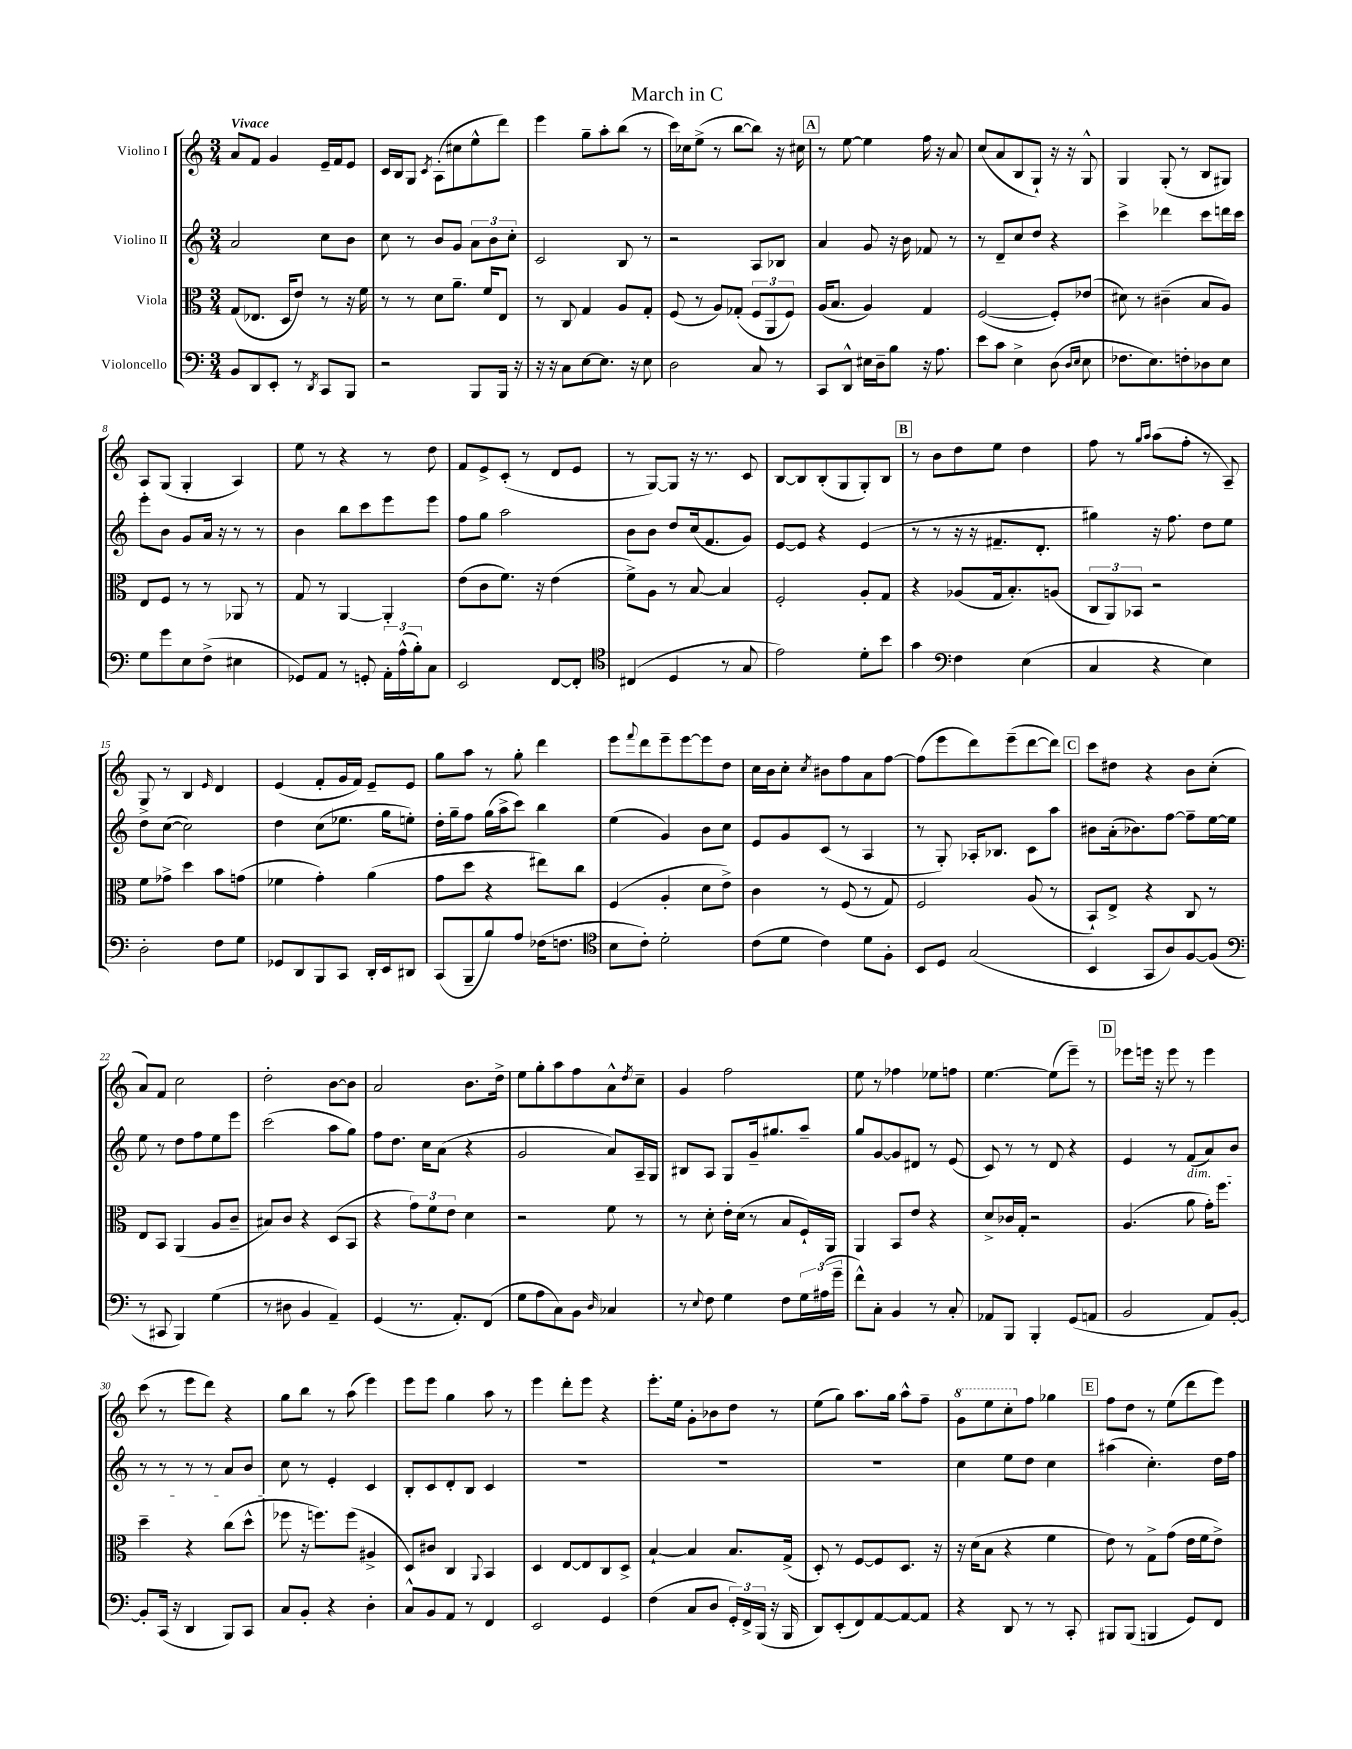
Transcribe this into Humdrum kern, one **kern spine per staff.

**kern	**kern	**kern	**kern
*part4	*part3	*part2	*part1
*staff4	*staff3	*staff2	*staff1
*I"Violoncello	*I"Viola	*I"Violino II	*I"Violino I
*clefF4	*clefC3	*clefG2	*clefG2
*k[]	*k[]	*k[]	*k[]
*M3/4	*M3/4	*M3/4	*M3/4
=1	=1	=1	=1
!	!	!	!LO:TX:a:B:t=Vivace
8BB/L	(8G/L	2a/	8a/L
8DD/	8.E-X/J	.	8f/J
8EE'/J	.	.	4g/
.	16D/KL	.	.
8r	8e/J)	.	.
8qDD/	.	.	.
8CC/L	8r	8cc\L	16e~/LL
.	.	.	16f/J
8BBB/J	16r	8b\J	8e/J
.	16f\	.	.
=2	=2	=2	=2
2r	8r	8cc\	16c/LL
.	.	.	16B/J
.	8r	8r	8G/J
.	.	.	8qc/
.	8d\L	8b/L	(8A'\L
.	8.a~\J	8g/J	8cc#X\
8BBB/L	.	12a\L	8ee^^\
.	16f/KL	.	.
.	.	12b\	.
16BBB/Jk	8E/J	.	8ddd\J)
.	.	12cc'\J	.
16r	.	.	.
=3	=3	=3	=3
16r	8r	2c/	4eee\
16r	.	.	.
8C\L	8C/	.	.
[8E\	4G/	.	8gg~\L
8.E\J]	.	.	8aa'\
.	8A/L	8B/	(8bb\J
16r	.	.	.
8E\	8G'/J	8r	8r
=4	=4	=4	=4
2D\	(8F/	2r	16ccc\LL)
.	.	.	16cc-X\J
.	8r	.	(8ee^\J
.	8A/L)	.	8r
.	(8G-X'/J	.	[8bb\L
8C/	12F/L	8A/L	8bb\J])
.	12AA/	.	.
8r	.	8B-X/J	16r
.	12F/J)	.	.
.	.	.	16cc#X\
!!LO:REH:place=s1:t=A
=5	=5	=5	=5
8CC/L	(16A/KL	4a/	8r
.	8.B/J	.	.
8DD^^/J	.	.	[8ee\
16E#X\LL	4A/)	8g/	4ee\]
16D~\J	.	.	.
8B\J	.	16r	.
.	.	16b\	.
16r	4G/	8f-X/	16ff\
8.A\	.	.	16r
.	.	8r	8a/
=6	=6	=6	=6
8e\L	([2F/	8r	(8cc/L
8c\J	.	8d~/L	8a/
4E^\	.	8cc/	8B/
.	.	8dd/J	8G`/J)
(8D\	8F'/L])	4r	16r
.	.	.	16r
16qqD/LL	.	.	.
16qqE/JJ	.	.	.
8E\	(8e-X/J	.	8G^^/
=7	=7	=7	=7
8.F-X\L	8d#X\)	4ccc^\	4G/
.	8r	.	.
8.E\)	.	.	.
.	(4c#X~\	4ddd-X\	(8G'/
8Fn'\	.	.	8r
8D-X\	8B/L	8ccc\L	8B/L
8E\J	8A/J)	16dddn\L	8G#X/J)
.	.	16ccc\JJ	.
!!LO:LB:g=z
=8	=8	=8	=8
8G\L	8E/L	8eee'\L	8A/L
8g\	8F/J	8b\J	(8G/J
8E\	8r	8g/L	4G'/
(8F^\J	8r	16a/Jk	.
.	.	16r	.
4E#X\	8AA-X/	8r	4A/)
.	8r	8r	.
=9	=9	=9	=9
8GG-X/L)	8G/	4b\	8ee\
8AA/J	8r	.	8r
8r	[4AA/	8bb\L	4r
8GGn'/	.	8ccc\	.
24AA'\LL	4AA'/]	8eee\	8r
(24A^^\	.	.	.
24B'\J)	.	.	.
8C\J	.	8eee\J	8dd\
=10	=10	=10	=10
2EE/	(8e\L	8ff\L	8f/L
.	8c\	8gg\J	8e^/
.	8.f\J)	2aa\	(8c'/J
.	.	.	8r
.	16r	.	.
[8FF/L	(4e\	.	8d/L
8FF'/J]	.	.	8e/J
=11	=11	=11	=11
*clefC4	*	*	*
(4C#X/	8f^\L)	8b\L	8r
.	8A\J	8b\J	[8G/L)
4D/	8r	8dd/L	8G/J]
.	[8B/	(16cc/k	16r
.	.	8.f/	8.r
8r	4B/]	.	.
8G/	.	8g/J)	8c/
=12	=12	=12	=12
2e\)	2F'/	[8e/L	[8B/L
.	.	8e/J]	8B/]
.	.	4r	(8B'/
.	.	.	8G/
8d'\L	8A'/L	(4e/	8G'/)
8b\J	8G/J	.	8B/J
!!LO:REH:place=s1:t=B
=13	=13	=13	=13
4g\	4r	8r	8r
.	.	8r	8b\L
*clefF4	*	*	*
4F\	(8A-X/L	16r	8dd\
.	.	16r	.
.	16G/k	8.f#X~/L	8ee\J
.	8.B'/)	.	.
(4E\	.	.	4dd\
.	.	8.d'/J	.
.	(8An/J	.	.
=14	=14	=14	=14
4C/	12C/L	4gg#X\)	8ff\
.	12AA/)	.	.
.	.	.	8r
.	12BB-X/J	.	.
.	.	.	16qqgg/LL
.	.	.	16qqaa/JJ
4r	2r	16r	(8aa\L
.	.	8.ff\	.
.	.	.	8ff'\J
4E\)	.	8dd\L	8r
.	.	8ee\J	8A~/)
!!LO:LB:g=z
=15	=15	=15	=15
2D'\	8f\L	8dd\L	8G^/
.	8g-X^\J	([8cc\J	8r
.	4dd\	2cc\])	4B/
.	.	.	16qqe/
8F\L	8b\L	.	4d/
8G\J	(8gn\J	.	.
=16	=16	=16	=16
8GG-X/L	4f-X\	4dd\	(4e/
8DD/	.	.	.
8BBB/	4g'\)	(8cc\L	8f'/L
8CC/J	.	8.ee-X\J	16g/L
.	.	.	16f/JJ)
16DD'/LL	(4a\	.	8e~/L
16EE/J	.	16gg\KL	.
8DD#X/J	.	8een'\J)	8e/J
=17	=17	=17	=17
(8CC/L	8g\L	16dd'\LL	8gg\L
.	.	16gg~\J	.
8BBB~/	8dd\J	8ff\J	8aa\J
8B/)	4r	(16gg\LL	8r
.	.	16aa^\J	.
8A/J	.	8ccc\J)	8gg'\
(16F-X\KL	8ee#X\L)	4bb\	4ddd\
8.Fn\J	.	.	.
.	8cc\J	.	.
=18	=18	=18	=18
*clefC4	*	*	*
8B\L	(4F/	(4ee\	8eee\L
.	.	.	8qqfff/
8c'\J)	.	.	8ddd\
2d'\	4A'/	4g/)	8eee~\
.	.	.	[8eee\
.	8d\L	8b\L	8eee\]
.	8e^\J)	8cc\J	8dd\J
=19	=19	=19	=19
(8c\L	4c\	8e/L	16cc\LL
.	.	.	16b\J
8d\J	.	8g/	8cc'\J
.	.	.	8qcc/
4c\)	8r	(8c/J	8b#X\L
.	(8F/	8r	8ff\
8d\L	8r	4A/	8a\
8F'\J	8G/)	.	[8ff\J
=20	=20	=20	=20
8BB/L	2F/	8r	(8ff\L]
8D/J	.	8G'/)	8eee\
(2G/	.	16A-X'/KL	8ddd\)
.	.	8.B-X/J	.
.	.	.	(8eee~\
.	(8A/	8c\L	[8ddd\
.	8r	8aa\J	8ddd\J])
!!LO:REH:place=s1:t=C
=21	=21	=21	=21
4BB/	8BB`/L)	8b#X\L	8ccc\L
.	8E^/J	(16a'\k	8dd#X\J
.	.	8.b-X\)	.
8GG/L	4r	.	4r
8A/)	.	[8ff\J	.
[8F/	8C/	8ff~\L]	8b\L
(8F/J]	8r	[16ee\L	(8cc'\J
.	.	16ee\JJ]	.
!!LO:LB:g=z
=22	=22	=22	=22
*clefF4	*	*	*
8r	8E/L	8ee\	8a/L)
8CC#X/	8BB/J	8r	8f/J
4BBB/)	(4AA/	8dd\L	2cc\
.	.	8ff\	.
(4G\	8A/L	8ee\	.
.	8c~/J	8eee\J	.
=23	=23	=23	=23
8r	8B#X/L)	(2ccc\	2dd'\
8D#X\	8c/J	.	.
4BB/	4r	.	.
4AA~/)	(8D/L	8aa\L	[8b\L
.	8BB/J	8gg\J)	8b\J]
=24	=24	=24	=24
(4GG/	4r	8ff\L	2a/
.	.	8.dd\J	.
8.r	12g\L)	.	.
.	.	16cc\KL	.
.	12f\	.	.
.	.	(8a\J	.
.	12e\J	.	.
8.AA'/L)	.	.	.
.	4d\	4r	8.b\L
(8FF/J	.	.	.
.	.	.	16dd^\Jk
=25	=25	=25	=25
8G\L	2r	2g/	8ee\L
8A\	.	.	8gg'\
8C\)	.	.	8aa\
8BB\J	.	.	8ff\
16qqD/	.	.	.
4C-X/	8f\	8a/L)	8a^^\
.	.	.	8qdd/
.	8r	16A~/L	8cc~\J
.	.	16G/JJ	.
=26	=26	=26	=26
8r	8r	8B#X/L	4g/
8qqE/	.	.	.
8F\	8d'\	8A/J	.
4G\	16e'\LL	8G/L	2ff\
.	(16d\JJ	.	.
.	8r	16g~/k	.
.	.	8.gg#X/	.
8F\L	8B/L	.	.
24G\L	16F`/L)	8aa~/J	.
(24A#X\	.	.	.
.	16AA/JJ	.	.
24g~\JJ	.	.	.
=27	=27	=27	=27
8f^^\L)	4AA/	8gg/L	8ee\
8C'\J	.	[8g/	8r
4BB/	8BB/L	8g/]	4ff-X\
.	8e/J	8d#X/J	.
8r	4r	8r	8ee-X\L
8C'/	.	(8e/	8ffn\J
=28	=28	=28	=28
8AA-X/L	8d^/L	8c/)	[4.ee\
8BBB/J	16c-X/L	8r	.
.	16G'/JJ	.	.
4BBB'/	2r	8r	.
.	.	8d/	(8ee\L]
(8GG/L	.	4r	8eee~\J)
8AAn/J	.	.	8r
!!LO:REH:place=s1:t=D
=29	=29	=29	=29
2BB/	(4.A/	4e/	8eee-X\L
.	.	.	16eeen\Jk
.	.	.	16r
.	.	8r	8eee\
!	!	!LO:TX:b:i:t=dim.	!
.	8a\	(8f/L	8r
8AA/L)	16g'\KL)	8a/)	4eee\
.	8.ff\J	.	.
[8BB'/J	.	8b/J	.
!!LO:LB:g=z
=30	=30	=30	=30
8BB'/L]	4dd~\	8r	(8ccc\
(16CC/Jk	.	8r	8r
16r	.	.	.
4DD/	4r	8r	8eee\L
.	.	8r	8ddd\J)
8BBB/L)	(8cc\L	8a/L	4r
8CC/J	8dd^^\J	8b/J	.
=31	=31	=31	=31
8C/L	8ff-X\	8cc\	8gg\L
8BB'/J	16r	8r	8bb\J
.	8.ffn\L)	.	.
4r	.	4e'/	8r
.	(8ff\J	.	(8aa\
4D'\	4A#X^/	4c/	4eee\)
=32	=32	=32	=32
8C^^/L	8D/L)	8B'/L	8eee\L
8BB/	8c#X/J	8c/	8eee\J
8AA/J	4C/	8d'/	4gg\
8r	.	8B/J	.
.	8qqAA/	.	.
4FF/	4BB/	4c/	8aa\
.	.	.	8r
=33	=33	=33	=33
2EE/	4D/	2.r	4eee\
.	[8E/L	.	8ddd'\L
.	8E/]	.	8eee\J
4GG/	8C/	.	4r
.	8D^/J	.	.
=34	=34	=34	=34
(4F\	[4B`/	2.r	8.eee'\L
.	.	.	16ee\Jk
8C/L	4B/]	.	8g'\L
8D/J	.	.	8b-X\
24GG'/LL)	8.B/L	.	8dd\J
24FF^/	.	.	.
(24BBB/JJ	.	.	.
16r	.	.	8r
16BBB/	(16G^/Jk	.	.
=35	=35	=35	=35
8DD/L)	8D'/)	2.r	(8ee\L
(8EE'/	8r	.	8gg\J)
8FF/)	[8F/L	.	8.aa\L
[8AA/	8F/]	.	.
.	.	.	16gg\Jk
8AA/_	8.D/J	.	8aa^^\L
8AA/J]	.	.	8ff~\J
.	16r	.	.
=36	=36	=36	=36
*	*	*	*8va
4r	16r	4cc\	8gg\L
.	(16d\KL	.	.
.	8B\J	.	8eee\
8DD/	4r	8ee\L	8ccc'\
*	*	*	*X8va
8r	.	8dd\J	8ff\J
8r	4f\	4cc\	4gg-X\
8CC'/	.	.	.
!!LO:REH:place=s1:t=E
=37	=37	=37	=37
8BBB#X/L	8e\)	(4aa#X\	8ff\L
(8BBB#/J	8r	.	8dd\J
4BBBn/	8G^\L	4.cc'\)	8r
.	(8g\J	.	(8ee\L
8GG/L)	16e\LL	.	8ddd\
.	16f\J	.	.
8FF/J	8e^\J)	16dd\LL	8eee\J)
.	.	16ff\JJ	.
==	==	==	==
*-	*-	*-	*-
